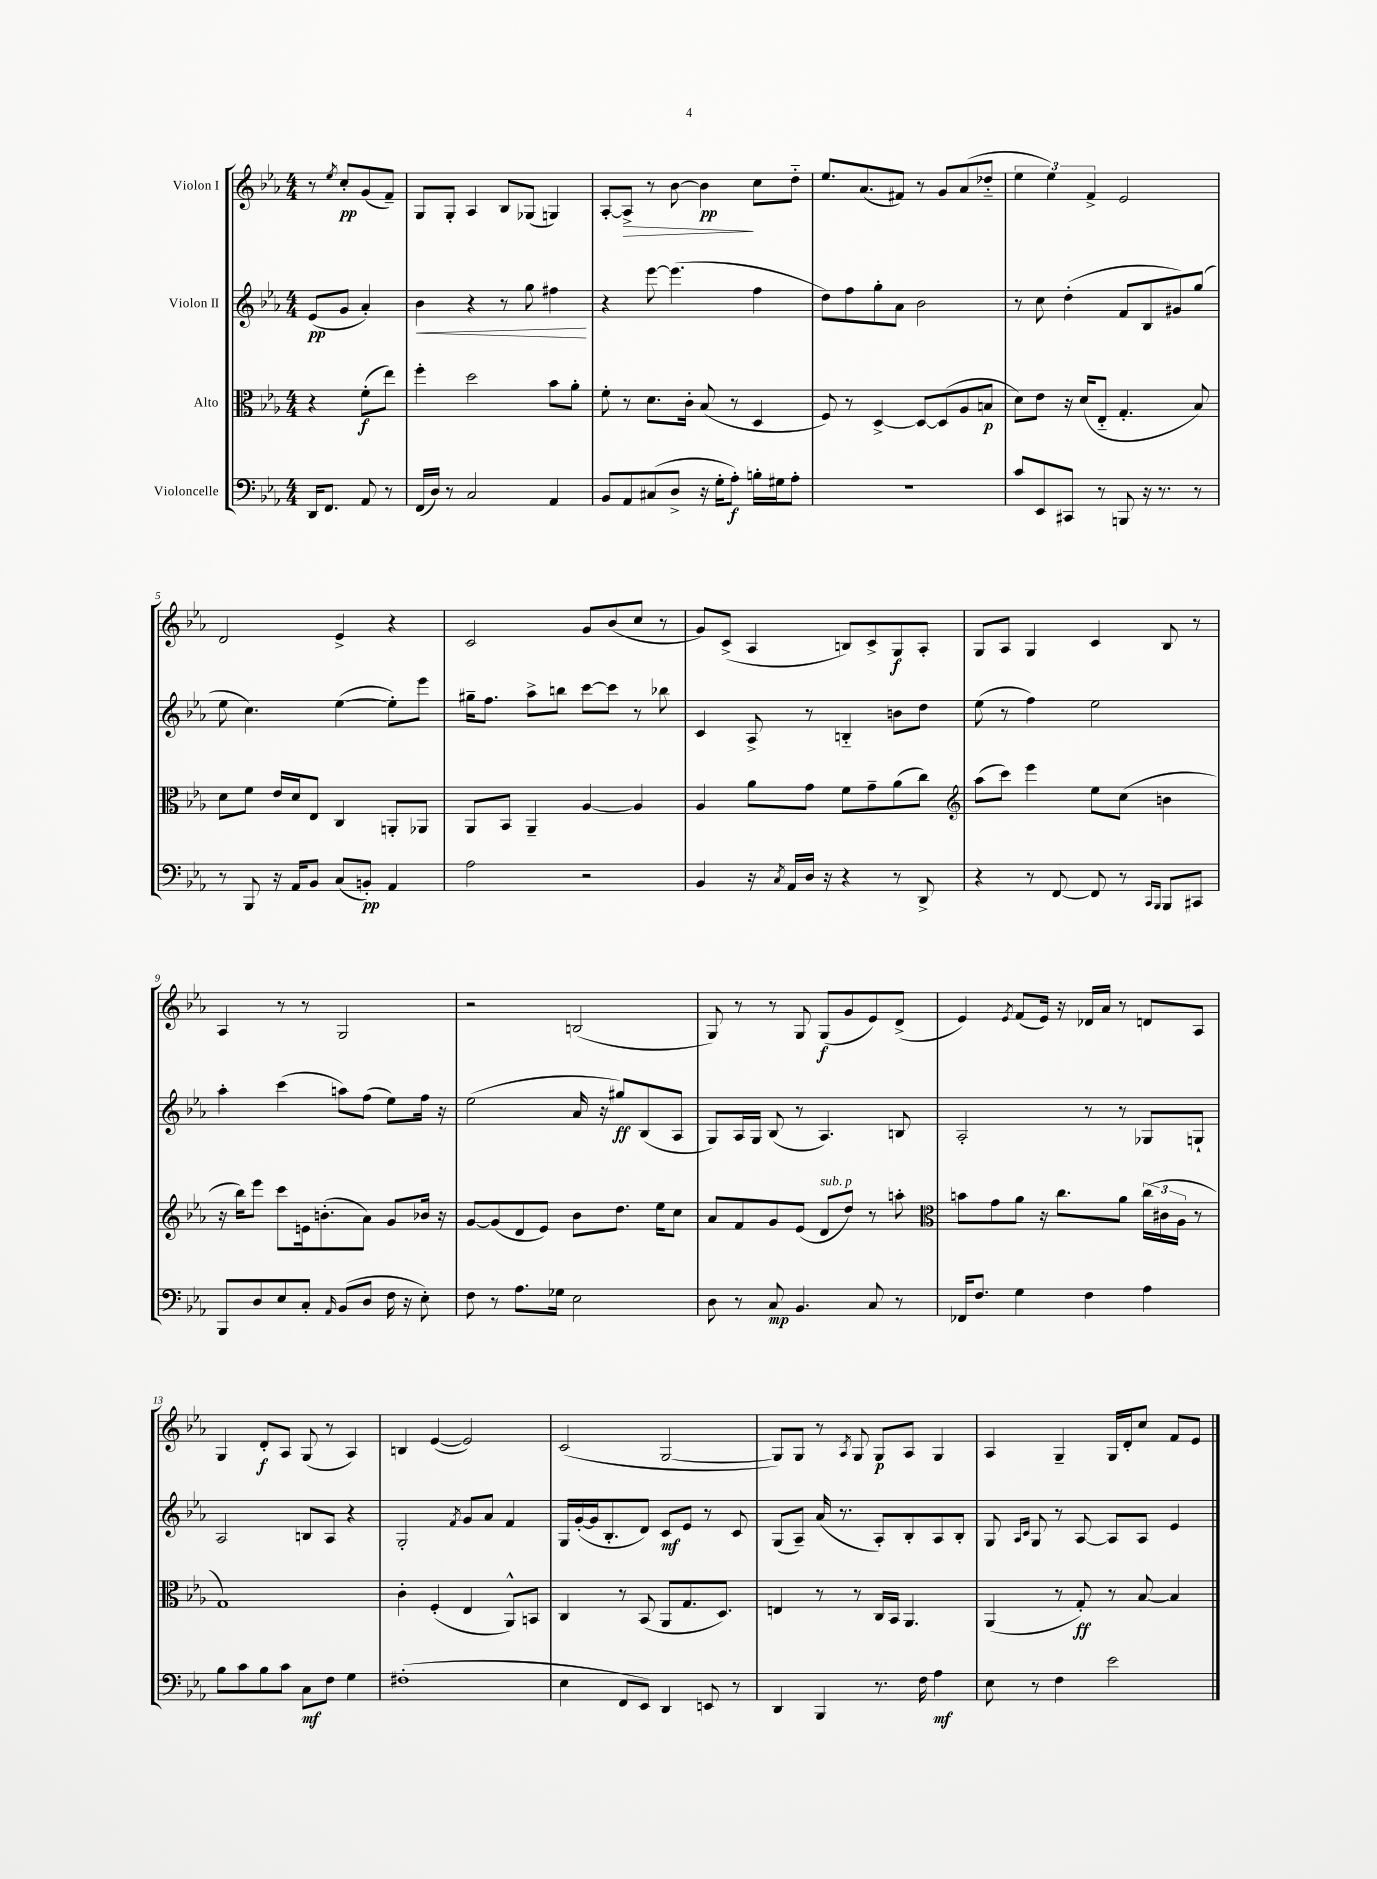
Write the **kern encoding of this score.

**kern	**kern	**kern	**kern
*staff4	*staff3	*staff2	*staff1
*clefF4	*clefC3	*clefG2	*clefG2
*k[b-e-a-]	*k[b-e-a-]	*k[b-e-a-]	*k[b-e-a-]
*M4/4	*M4/4	*M4/4	*M4/4
16DD	4r	(8e-	8r
8.FF	.	.	.
.	.	.	8qee-
.	.	8g	8cc'
8AA-	(8f'	4a-')	(8g
8r	8ee-)	.	8f~)
=	=	=	=
(16FF	4ff'	4b-	8G
16D)	.	.	.
8r	.	.	8G'
2C	2dd	4r	4A-
.	.	8r	8B-
.	.	8gg	(8G-
4AA-	8b-	4ff#	4G)
.	8a-'	.	.
=	=	=	=
8BB-	8f'	4r	[8A-'
8AA-	8r	.	8A-^]
(8C#	8.d	[8eee-	8r
8D^	.	(4.eee-]	[8b-
.	16c'	.	.
16r	(8B-	.	4b-]
16G'	.	.	.
8A-')	8r	.	.
16B'	4D	4ff	8cc
16G#	.	.	.
8A-'	.	.	8dd'~
=	=	=	=
1r	8F)	8dd)	8.ee-
.	8r	8ff	.
.	.	.	(8.a-
.	[4D^	8gg'	.
.	.	8a-	8f#)
.	8D_	2b-	8r
.	(8D]	.	8g
.	8A-	.	(8a-
.	8B	.	8dd-'~
=	=	=	=
8c	8d)	8r	6ee-
8EE-	8e-	8cc	.
.	.	.	6ee-)
8CC#	16r	(4dd'	.
.	(16d	.	.
.	.	.	6f^
8r	8E-'~	.	.
8BBB	4.G'	8f	2e-
16r	.	8B-	.
8.r	.	.	.
.	.	8g#)	.
8r	8B-)	(8gg	.
=	=	=	=
8r	8d	8ee-	2d
8BBB-	8f	4.cc)	.
16r	16e-	.	.
16AA-	16d	.	.
8BB-	8E-	.	.
(8C	4C	([4ee-	4e-^
8BB')	.	.	.
4AA-	8AA'	8ee-'])	4r
.	8AA-	8eee-	.
=	=	=	=
2A-	8AA-	16gg#~	2c
.	.	8.ff	.
.	8BB-	.	.
.	4AA-~	8aa-^	.
.	.	8bb	.
2r	[4A-	[8ccc	8g
.	.	8ccc]	(8b-
.	4A-]	8r	8cc
.	.	8bb-	8r
=	=	=	=
4BB-	4A-	4c	8g)
.	.	.	(8c^
16r	8a-	8A-^	4A-
8qC	.	.	.
16AA-	.	.	.
16D	8g	8r	.
16r	.	.	.
4r	8f	4B'~	8B)
.	8g~	.	8c^
8r	(8a-	8b	8G
8DD^	8cc)	8dd	8A-'
=	=	=	=
*	*clefG2	*	*
4r	(8aa-	(8ee-	8G
.	8ccc)	8r	8A-
8r	4eee-	4ff)	4G
[8FF	.	.	.
8FF]	8ee-	2ee-	4c
8r	(8cc	.	.
16qqCC	.	.	.
16qqBBB-	.	.	.
8BBB-	4b	.	8B-
8CC#	.	.	8r
=	=	=	=
8BBB-	16r	4aa-'	4A-
.	16bb-)	.	.
8D	8eee-	.	.
8E-	8ccc	(4ccc	8r
8C'	16e	.	8r
.	(8.b'	.	.
16qqAA-	.	.	.
(8BB-	.	8aa)	2G
8D	8a-)	(8ff	.
16F	8g	8ee-)	.
16r	.	.	.
8E-')	16b-	16ff	.
.	16r	16r	.
=	=	=	=
8F	[8g	(2ee-	2r
8r	(8g]	.	.
8.A-	8d	.	.
.	8e-)	.	.
16G-	.	.	.
2E-	8b-	16a-	(2B
.	.	16r	.
.	8.dd	8gg#)	.
.	.	(8B-	.
.	16ee-	.	.
.	8cc	8A-	.
=	=	=	=
8D	8a-	8G)	8G)
8r	8f	16A-	8r
.	.	16G	.
8C	8g	(8B-	8r
4.BB-	(8e-	8r	8G
.	8d	4.A-)	(8G
.	8dd)	.	8g
8C	8r	.	8e-)
8r	8aa'	8B	(8d^
=	=	=	=
*	*clefC3	*	*
16FF-	8b	2A-'	4e-)
8.F	.	.	.
.	8g	.	.
.	.	.	8qe-
4G	8a-	.	(8f
.	16r	.	16e-)
.	8.cc	.	16r
4F	.	8r	16d-
.	.	.	16a-
.	8a-	8r	8r
4A-	(24cc	8G-	8d
.	24c#	.	.
.	24A-	.	.
.	8r	8G`	8A-
=	=	=	=
8B-	1G)	2A-	4G
8c	.	.	.
8B-	.	.	8d'
8c	.	.	8A-
8C	.	8B	(8G
8F	.	8A-	8r
4G	.	4r	4A-)
=	=	=	=
(1F#'	4c'	2G'	4B
.	(4F'	.	([4e-
.	.	8qf	.
.	4E-	8g	2e-])
.	.	8a-	.
.	8AA-^^)	4f	.
.	8BB	.	.
=	=	=	=
4E-	4C	16G	(2c
.	.	([16g'	.
.	.	16g]	.
.	.	8.B-'	.
8FF	8r	.	.
8EE-)	(8BB-	8d)	.
4DD	8AA-	8c	[2G
.	8.G	8e-	.
8EE	.	8r	.
.	8.D)	.	.
8r	.	8c	.
=	=	=	=
4DD	4E	(8G	8G])
.	.	8A-~)	8G
4BBB-	8r	(16a-	8r
.	.	8.r	.
.	.	.	8qA-
.	8r	.	8G
8.r	16C	8A-')	8G
.	16BB-	.	.
.	4.AA-	8B-'	8A-
16F	.	.	.
4A-	.	8A-	4G
.	.	8B-'	.
=	=	=	=
8E-	(4AA-	8G	4A-
.	.	16qqA-	.
.	.	16qqc	.
8r	.	8G	.
4F	8r	8r	4G~
.	8G')	[8A-	.
2e-	8r	8A-]	16G
.	.	.	16d'
.	[8B-	8A-	8cc
.	4B-]	4e-	8f
.	.	.	8e-
==	==	==	==
*-	*-	*-	*-
